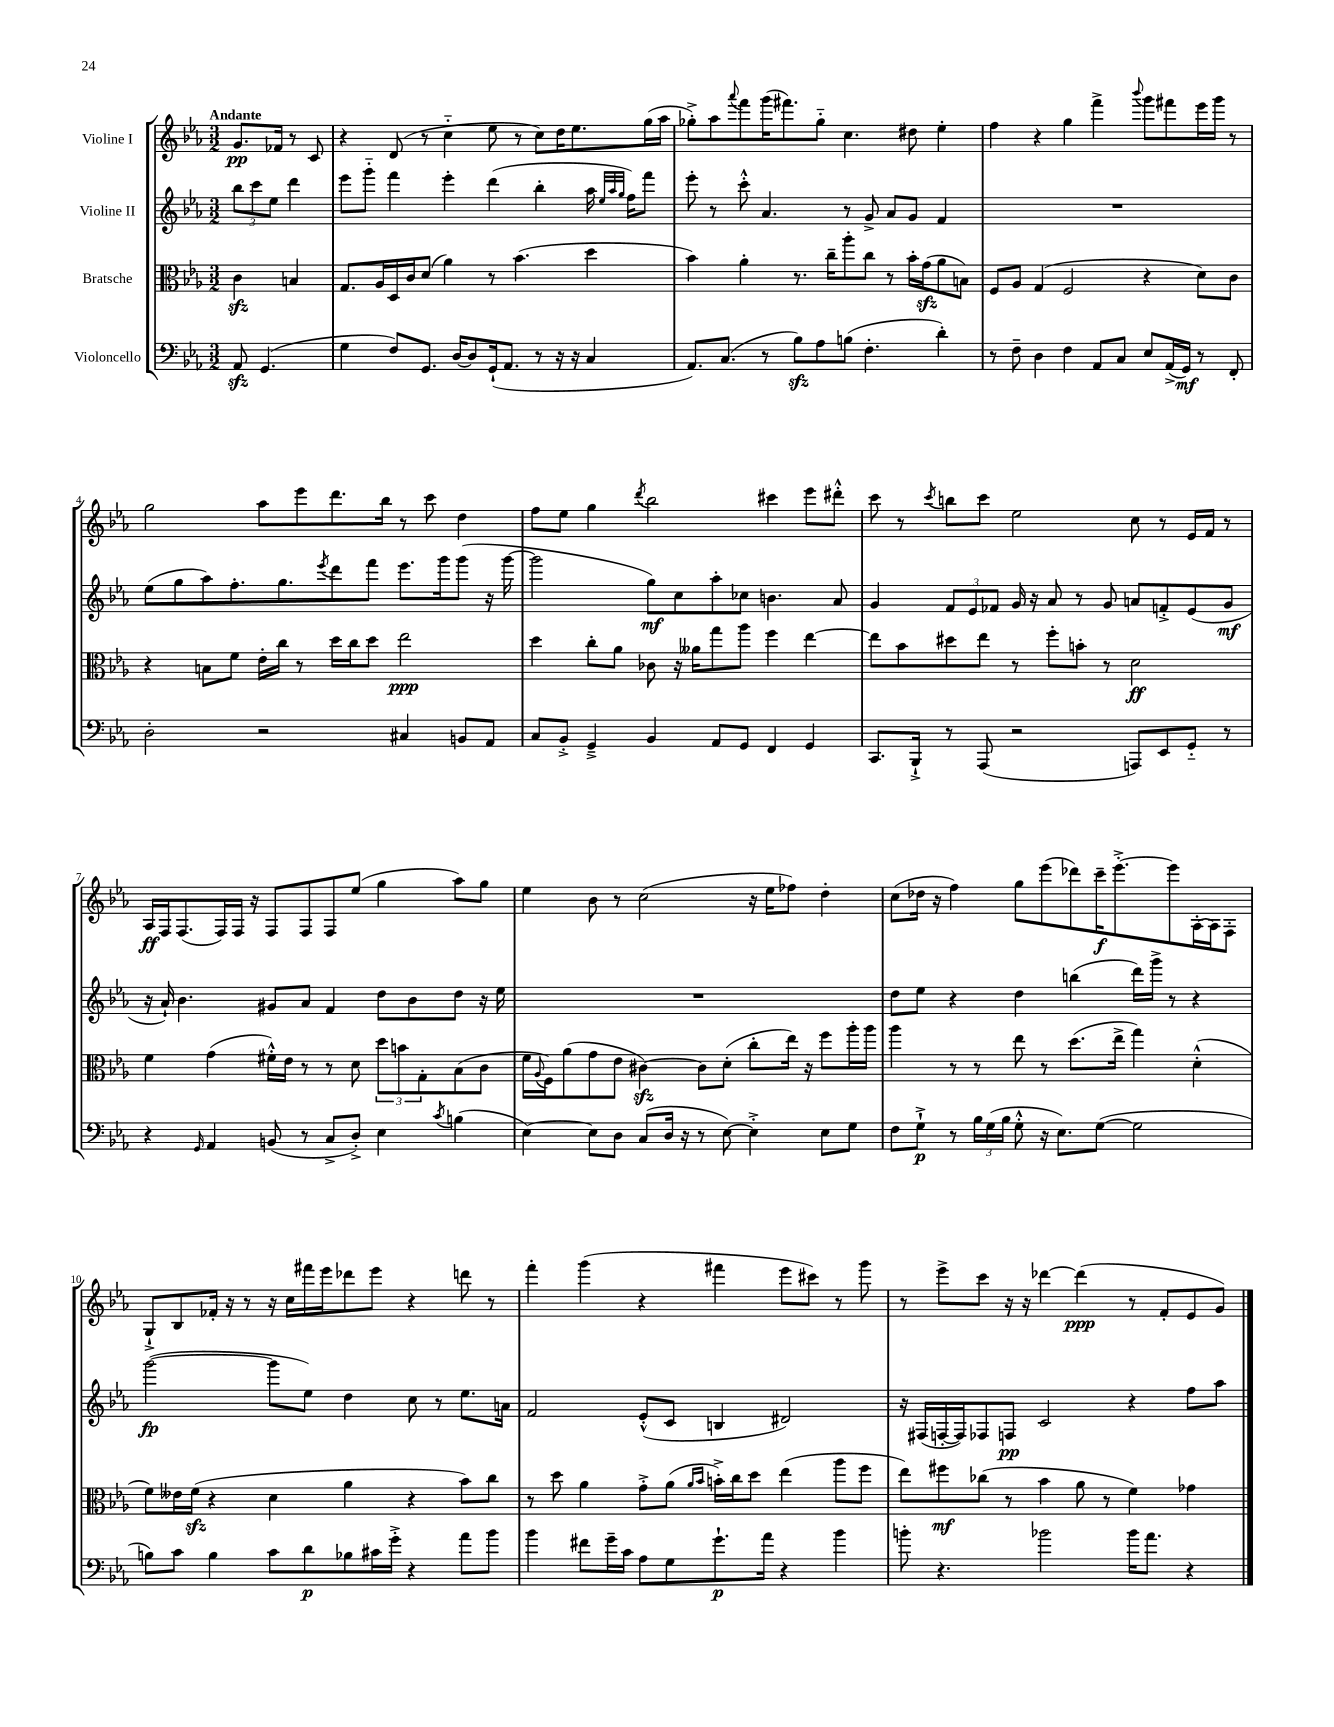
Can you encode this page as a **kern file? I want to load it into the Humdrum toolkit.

**kern	**kern	**kern	**kern
*staff4	*staff3	*staff2	*staff1
*clefF4	*clefC3	*clefG2	*clefG2
*k[b-e-a-]	*k[b-e-a-]	*k[b-e-a-]	*k[b-e-a-]
*M3/2	*M3/2	*M3/2	*M3/2
8AA-/	4c\	12bb-\L	8.g/L
.	.	12ccc\	.
(4.GG/	.	.	.
.	.	12ee-\J	.
.	.	.	16f-/Jk
.	4B/	4ddd\	8r
.	.	.	8c/
=	=	=	=
4G\	8.G/L	8eee-\L	4r
.	.	8ggg'~\J	.
.	16A-/L	.	.
8F/L)	16D/	4fff\	(8d/
.	16c/J	.	.
8.GG/J	(8d/J	.	8r
.	4a-\)	4eee-'\	4cc'~\
[16D/LK	.	.	.
8D/]	.	.	.
(16GG`/k	8r	(4ddd\	8ee-\
8.AA-/J	.	.	.
.	(4.b-\	.	8r
8r	.	4bb-'\	8cc\L)
16r	.	.	16dd\K
16r	.	.	8.ee-\
4C/	4dd\	16aa-\	.
.	.	32qqee-/LLL	.
.	.	32qqaa-/	.
.	.	32qqgg/JJJ	.
.	.	16ff\LK)	.
.	.	8fff\J	(16gg\L
.	.	.	16aa-\JJ
=	=	=	=
8.AA-/L)	4b-\)	8eee-'\	8gg-'^\L)
.	.	8r	8aa-\
(8.C/J	.	.	.
.	.	.	8qqaaa-/
.	4a-'\	8ccc'^^\	8fff\
8r	.	4.a-/	(16ggg\K
.	.	.	8.fff#\)
8B-\L)	8.r	.	.
8A-\	.	.	8gg-'~\J
.	16cc~\LK	.	.
(8B\J	8aa-'\	8r	4.cc\
4.F'\	8cc\J	8g^/	.
.	8r	8a-/L	.
.	16b-'\LL	8g/J	8dd#\
.	(16g\J	.	.
4d'\)	8a-\	4f/	4ee-'\
.	8B\J)	.	.
=	=	=	=
8r	8F/L	1.r	4ff\
8F~\	8A-/J	.	.
4D\	(4G/	.	4r
4F\	2F/	.	4gg\
8AA-/L	.	.	4fff^\
8C/J	.	.	.
.	.	.	8qqbbb-/
8E-/L	4r	.	8ggg\L
(16AA-^/L	.	.	8fff#\
16GG/JJ)	.	.	.
8r	8d\L)	.	16eee-\L
.	.	.	16ggg\JJ
8FF'/	8c\J	.	8r
=	=	=	=
2D'\	4r	(8ee-\L	2gg\
.	.	8gg\	.
.	8B\L	8aa-\)	.
.	8f\J	8.ff'\	.
2r	16e-'\LL	.	8aa-\L
.	16cc\JJ	8.gg\	.
.	8r	.	8eee-\
.	.	8qeee-/	.
.	16dd\LL	8ddd\	8.ddd\
.	16cc\J	.	.
.	8dd\J	8fff\J	.
.	.	.	16bb-\Jk
4C#/	2ee-\	8.eee-\L	8r
.	.	.	8ccc\
.	.	16ggg\k	.
8BB/L	.	(8ggg\J	4dd\
8AA-/J	.	16r	.
.	.	[16ggg\	.
=	=	=	=
8C/L	4dd\	2ggg\]	8ff\L
8BB-'^/J	.	.	8ee-\J
4GG~^/	8cc'\L	.	4gg\
.	8a-\J	.	.
.	.	.	8qddd/
4BB-/	8c-\	8gg\L)	2bb-\
.	16r	8cc\	.
.	16a--\LK	.	.
8AA-/L	8gg\	8aa-'\	.
8GG/J	8aa-\J	8cc-\J	.
4FF/	4ff\	4.b\	4ccc#\
4GG/	[4ee-\	.	8eee-\L
.	.	8a-/	8ddd#'^^\J
=	=	=	=
8.CC/L	8ee-\]L	4g/	8ccc\
.	8b-\	.	8r
16BBB-`^/Jk	.	.	.
.	.	.	8qccc/
8r	8dd#\	12f/L	8bb\L
.	.	12e-/	.
(8AAA-/	8ee-\J	.	8ccc\J
.	.	12f-/J	.
2r	8r	16g/	2ee-\
.	.	16r	.
.	8ff'\L	8a-/	.
.	8b'\J	8r	.
.	8r	8g/	.
8AAA/L)	2d\	8a/L	8cc\
8EE-/	.	8f'^/	8r
8GG'~/J	.	(8e-/	16e-/LL
.	.	.	16f/JJ
8r	.	8g/J	8r
=	=	=	=
4r	4f\	16r	16A-/LL
.	.	16a-`/)	16F/J
.	.	4.b-\	(8.F/
16qqGG/	.	.	.
4AA-/	(4g\	.	.
.	.	.	16F/L)
.	.	.	16F/JJ
.	.	.	16r
(8BB/	16f#'^^\LL)	8g#/L	8F/L
.	16e-\JJ	.	.
8r	8r	8a-/J	8F/
8C^/L	8r	4f/	8F/
8D'^/J)	8d\	.	(8ee-/J
4E-\	12dd\L	8dd\L	4gg\
.	12b\	.	.
.	.	8b-\	.
.	12G'\	.	.
8qc/	.	.	.
(4B\	(8B-\	8dd\J	8aa-\L)
.	8c\J	16r	8gg\J
.	.	16ee-\	.
=	=	=	=
[4E-\)	16f\LL	1.r	4ee-\
.	8qqA-/	.	.
.	16F\J)	.	.
.	(8a-\	.	.
8E-\]L	8g\	.	8b-\
8D\J	8e-\J	.	8r
(8C/L	[4c#\)	.	(2cc\
16D/Jk	.	.	.
16r	.	.	.
8r	8c#\]L	.	.
[8E-\)	(8d'\J	.	.
4E-'^\]	8cc'\L	.	16r
.	.	.	16ee-\LK
.	16ee-\Jk)	.	8ff-\J)
.	16r	.	.
8E-\L	8ff\L	.	4dd'\
8G\J	16aa-'\L	.	.
.	16aa-\JJ	.	.
=	=	=	=
8F\L	4aa-\	8dd\L	(8cc\L
8G`^\J	.	8ee-\J	16dd-\Jk
.	.	.	16r
8r	8r	4r	4ff\)
24B-\LL	8r	.	.
(24G\	.	.	.
24B-\JJ	.	.	.
8G'^^\	8ee-\	4dd\	8gg\L
16r	8r	.	(8eee-\
8.E-\L)	.	.	.
.	(8.dd\L	(4bb\	8ddd-\)
([8G\J	.	.	16ccc~\K
.	16ee-^\Jk	.	[8.eee-'^\
2G\]	4gg\)	16ddd\LL)	.
.	.	16ggg^\JJ	.
.	.	8r	8eee-\]
.	(4d'^^\	4r	[16A-'\L
.	.	.	16A-\]J
.	.	.	8F'\J
=	=	=	=
8B\L)	8f\L)	([2ggg\	8G`^/L
8c\J	16e--\L	.	8B-/
.	(16f\JJ	.	.
4B\	4r	.	16f-'/Jk
.	.	.	16r
.	.	.	8r
8c\L	4d\	8ggg\]L	16r
.	.	.	16cc\LL
8d\	.	8ee-\J)	16fff#\
.	.	.	16eee-\J
8B-\	4a-\	4dd\	8ddd-\
16c#\L	.	.	8eee-\J
16g'^\JJ	.	.	.
4r	4r	8cc\	4r
.	.	8r	.
8a-\L	8b-\L)	8.ee-\L	8ddd\
8b-\J	8cc\J	.	8r
.	.	16a\Jk	.
=	=	=	=
4b-\	8r	2f/	4fff'\
.	8dd\	.	.
8f#\L	4a-\	.	(4ggg\
16g~\L	.	.	.
16c\JJ	.	.	.
8A-\L	8g'^\L	(8e-'^^/L	4r
8G\	(8a-\J	8c/J	.
.	16qqa-/LL	.	.
.	16qqb-/JJ	.	.
8.g`\	16b'^\LL)	4B/	4fff#\
.	16cc\J	.	.
.	8dd\J	.	.
16a-\Jk	.	.	.
4r	(4ee-\	2d#/)	8eee-\L
.	.	.	8ccc#\J)
4b-\	8aa-\L	.	8r
.	8ff\J	.	8ggg\
=	=	=	=
8b'\	8ee-\L)	16r	8r
.	.	(16F#/LL	.
4.r	8ff#\	[16F'/	8eee-^\L
.	.	16F/]J)	.
.	(8cc-\J	8F-/	8ccc\J
.	8r	8F/J	16r
.	.	.	16r
2b-\	4b-\	2c/	[4ddd-\
.	8a-\	.	(4ddd-\]
.	8r	.	.
16b-\LK	4f\)	4r	8r
8.a-\J	.	.	.
.	.	.	8f'/L
4r	4g-\	8ff\L	8e-/
.	.	8aa-\J	8g/J)
==	==	==	==
*-	*-	*-	*-
